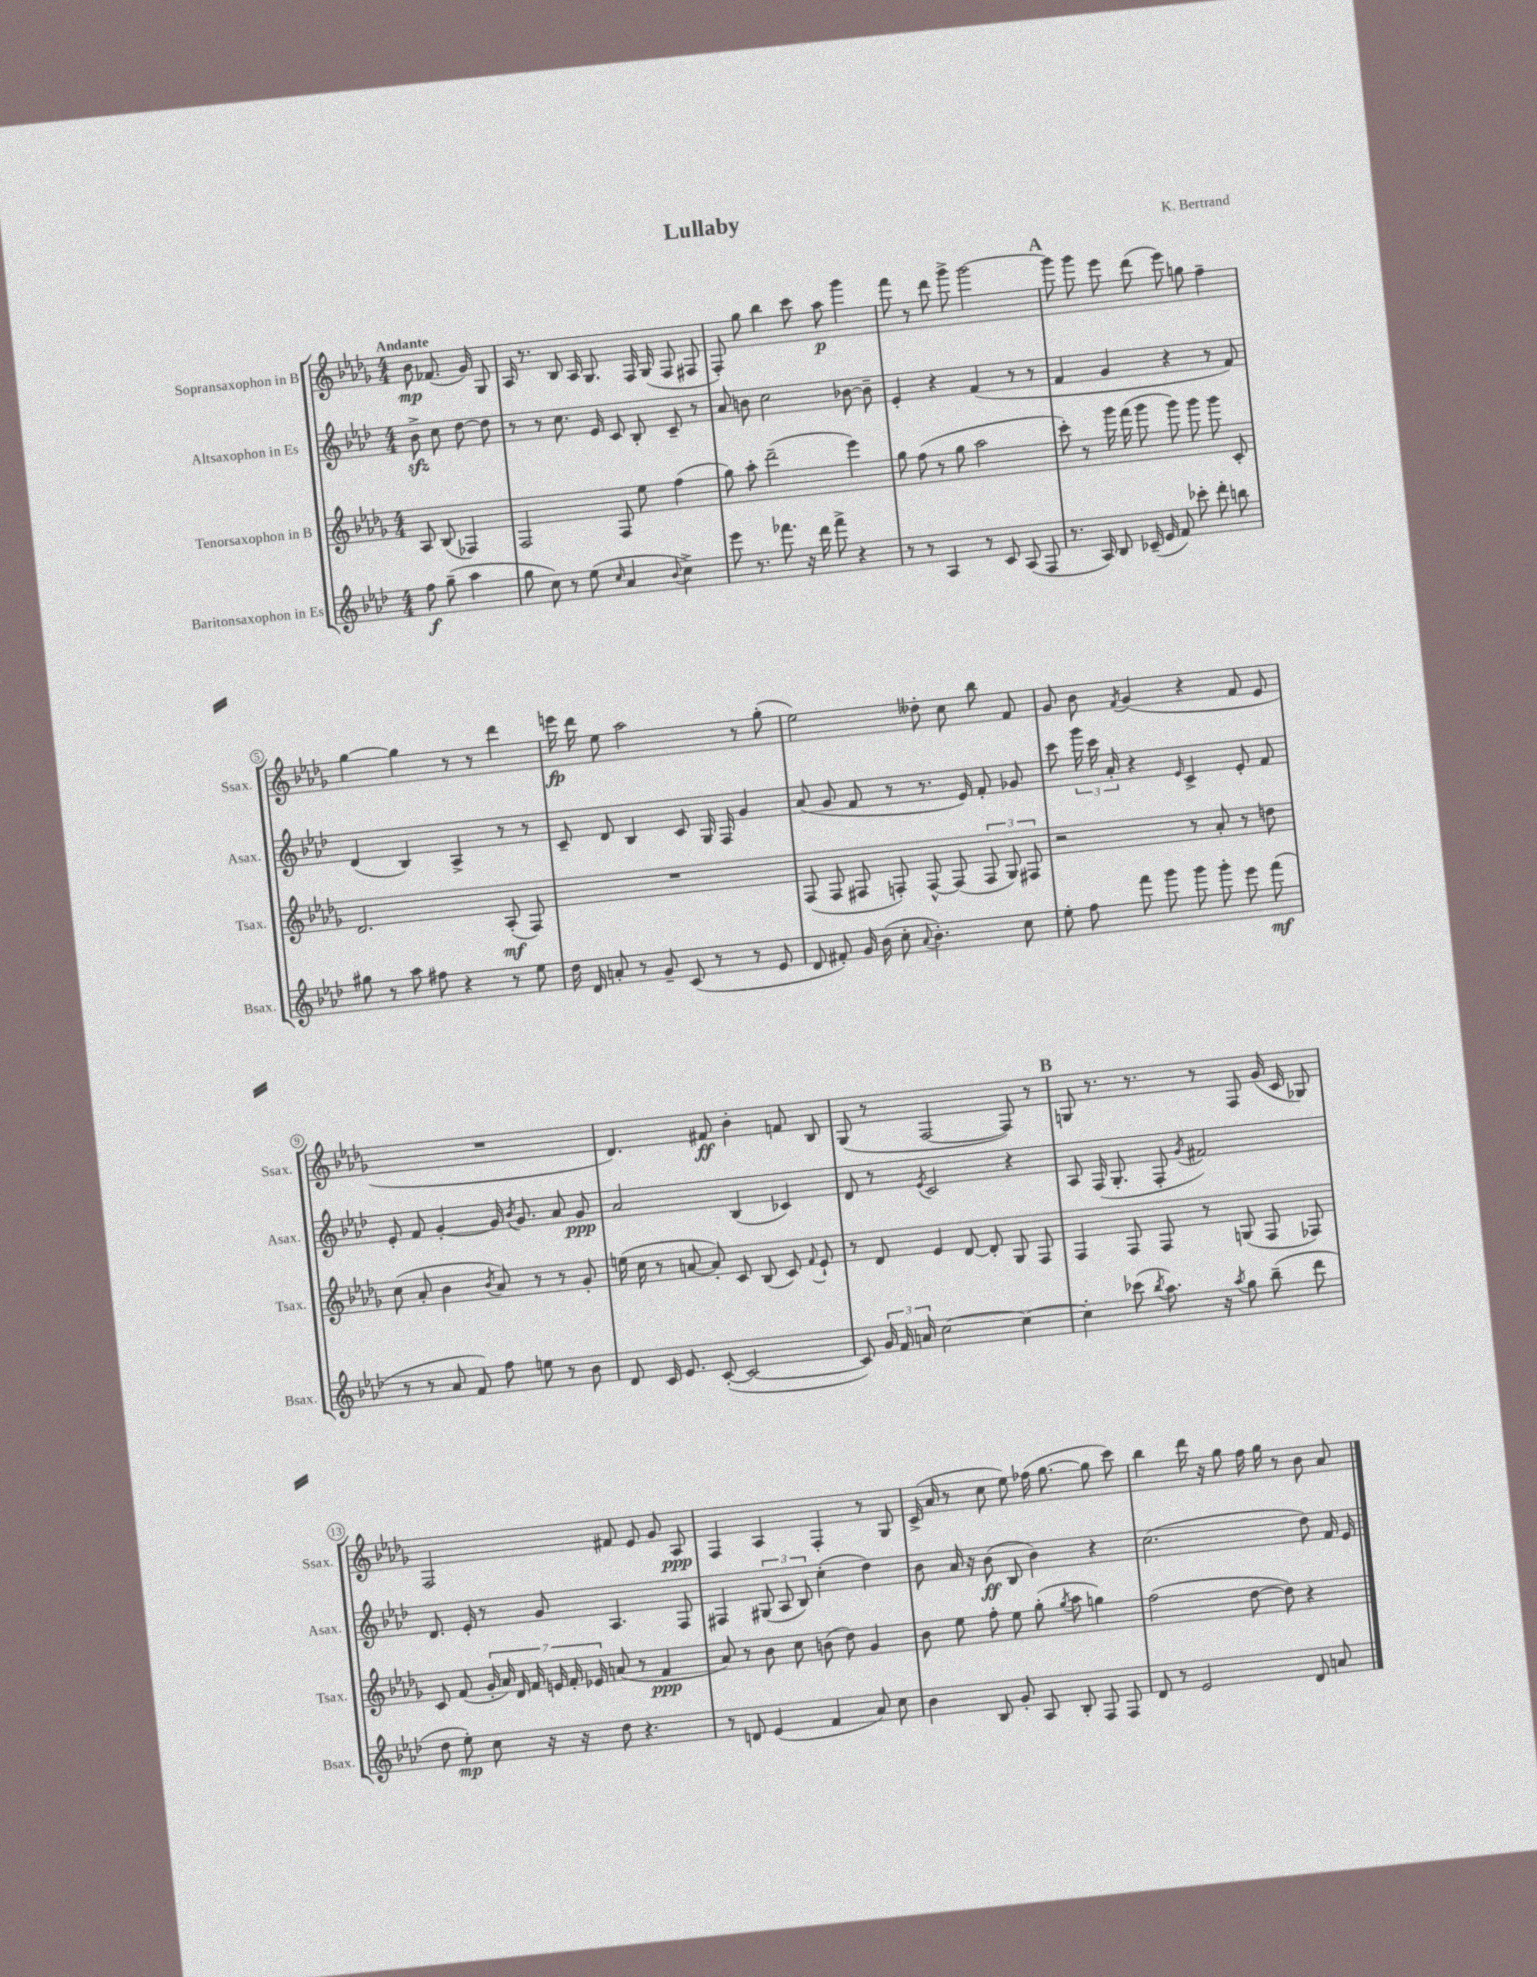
\header { title = "Lullaby" composer = "K. Bertrand" }
<<
\new StaffGroup <<
\new Staff = "s0" \with { instrumentName = "Sopransaxophon in B" shortInstrumentName = "Ssax." } {
    \clef treble \key des \major \numericTimeSignature \time 4/4 \partial 2 \tempo "Andante"
    \autoBeamOff bes'8\mp fes'8.( ges'16) ges8 |
    aes16 r8. bes8 aes16 ges8. f16 ges16( f8 fis8 |
    f8-.) ges''8 bes''4 c'''8 aes''8\p ges'''4 |
    f'''8 r8 des'''8 ges'''8-> ges'''2~ |
    \mark \markup { \bold "A" } ges'''8 ges'''8 ees'''8 des'''8( ees'''8) g''8 f''4-- |
    ges''4~ ges''4 r8 r8 des'''4 |
    e'''16\fp des'''16 ees''8 aes''2 r8 ges''8-.( |
    ees''2) deses''8-. c''8 bes''8 f'8 |
    ges'8 bes'8 \acciaccatura { f'8 } ges'4( r4 f'8 ees'8 |
    R1 |
    des'4.) fis'8\ff bes'4-. f'8 bes8 |
    ges8( r8 f2~ f8) r8 |
    \mark \markup { \bold "B" } g8 r8. r8. r8 f8 ges'16( c'16 ges8) |
    f2 fis'8 ees'8 ges'8 aes8\ppp |
    f4 aes4 f4-. r8 ges8 |
    c'16->( aes'16 r8 c''8 ees''8) fes''16( ges''8.~ ges''8 c'''8) |
    bes''4 des'''16 r16 ges''8 f''16 ges''16 r8 bes'8 aes'8 \bar "|." |
}
\new Staff = "s1" \with { instrumentName = "Altsaxophon in Es" shortInstrumentName = "Asax." } {
    \clef treble \key aes \major \numericTimeSignature \time 4/4 \partial 2
    \autoBeamOff bes'8->\sfz c''8 des''8~ des''8 |
    r8 r8 c''8. ees'16 c'8 bes8-. c'8-- r8 |
    aes'8 b'8 c''2 bes'8~ bes'8-- |
    ees'4-. r4 f'4( r8 r8 |
    \mark \markup { \bold "A" } f'4 g'4 r4 r8 f'8) |
    des'4( bes4) aes4-> r8 r8 |
    c'8-- des'8 bes4 c'8 g16 f16 g'4 |
    aes'8( g'8 f'8 r8 r8. ees'16) f'8-. ges'8 |
    c'''8 \tuplet 3/2 { g'''16 c'''16 aes'16-. } r4 \grace { ees'16 } c'4-> ees'8-. f'8 |
    ees'8-. f'8 g'4~-. g'16 \acciaccatura { bes'8 } g'8. aes'8 g'8\ppp |
    aes'2 bes4( ces'4) |
    des'8 r8 \acciaccatura { ees'8 } c'2 r4 |
    \mark \markup { \bold "B" } aes8 f16( g8.-. f8-. \acciaccatura { g'8 } fis'2) |
    des'8. ees'16-. r8 g'8 aes4. f8 |
    fis4 \tuplet 3/2 { gis8( aes8 bes8) } c''4-.( des''4) |
    bes'8 aes'16 r16 bes'8\ff( bes8 bes'4) r4 |
    c''2.( des''8) f'16 ees'16 \bar "|." |
}
\new Staff = "s2" \with { instrumentName = "Tenorsaxophon in B" shortInstrumentName = "Tsax." } {
    \clef treble \key des \major \numericTimeSignature \time 4/4 \partial 2
    \autoBeamOff aes8 bes8( fes4) |
    f2 f8 ees''8 f''4( |
    ges''8) aes''8-. des'''2--( ees'''4) |
    ges''8 f''8( r8 ges''8 aes''2 |
    \mark \markup { \bold "A" } c'''8-.) r8 ges'''16 f'''16( ges'''8 ges'''8) ges'''8 ges'''8 c'8-. |
    des'2. aes8-.\mf( f8) |
    R1 |
    f8( f8 fis8 f8-.) f8~-^ f8( \tuplet 3/2 { f8 ges8) fis8 } |
    r2 r8 aes'8-. r8 d''8 |
    c''8( aes'8-. bes'4 \acciaccatura { bes'8 } aes'8) r8 r8 ges'8-. |
    e''16( c''16 r8 a'8~ a'8-.) c'8 bes8( c'8) \appoggiatura { f'8 } ees'8-! |
    r8 des'8 ees'4 des'8~ des'8-. ges8 f8 |
    \mark \markup { \bold "B" } f4 f8 f8 r8 g8( f8 fes8) |
    c'8 f'8( \tuplet 7/4 { ges'16-. aes'16) des'16 f'16 e'16 f'16-. ees'16 } a'8( r8 f'4\ppp |
    aes'8) r8 bes'8 c''8 b'8( des''8) ges'4 |
    bes'8 ees''8 f''8-. ees''8 ges''8-.( \acciaccatura { ges''8 } aes''8 g''4) |
    f''2( des''8~ des''8) r4 \bar "|." |
}
\new Staff = "s3" \with { instrumentName = "Baritonsaxophon in Es" shortInstrumentName = "Bsax." } {
    \clef treble \key aes \major \numericTimeSignature \time 4/4 \partial 2
    \autoBeamOff f''8\f g''8--( aes''4 |
    g''8 c''8) r8 ees''8( \grace { c''16 } aes'4 \appoggiatura { bes'8 } c''4->) |
    ees'''8 r8. fes'''8. r16 des'''16 fes'''8-> r4 |
    r8 r8 aes4 r8 c'8 aes8( f8 |
    \mark \markup { \bold "A" } r8. aes16) bes8 ces'16--( ees'16 f'8) ces'''8-. des'''8-. b''8 |
    gis''8 r8 aes''8 fis''8 r4 r8 ees''8 |
    des''16 des'16 a'8-. r8 g'8-- c'8( r8 r8 ees'8 |
    des'8 fis'8-.) g'16 bes'16( c''8-. \appoggiatura { aes'8 } bes'4.-.) c''8 |
    ees''8-. f''8 f'''8 g'''8 g'''8 g'''8-. ees'''8 f'''8\mf( |
    r8 r8 aes'8 f'8) f''8 e''8 r8 bes'8 |
    des'8 c'16 ees'8. c'8~-.( c'2~ |
    c'8) \tuplet 3/2 { g'16 f'16 a'16 } c''2~ c''4~ |
    \mark \markup { \bold "B" } c''4-. ces'''8( \acciaccatura { bes''8 } aes''8.) r16 \acciaccatura { aes''8 } g''8 bes''8--( des'''8 |
    des''8 ees''8-.\mp) c''8 r16 r16 des''8 r4. |
    r8 d'8 ees'4( f'4 aes'8) c''8 |
    bes'4 bes8 g'8-. aes8 bes8-. f8 f8 |
    des'8 r8 ees'2 des'8 a'8 \bar "|." |
}
>>
>>
\layout { \context { \Score \override BarNumber.stencil = #(make-stencil-circler 0.1 0.3 ly:text-interface::print) } }
